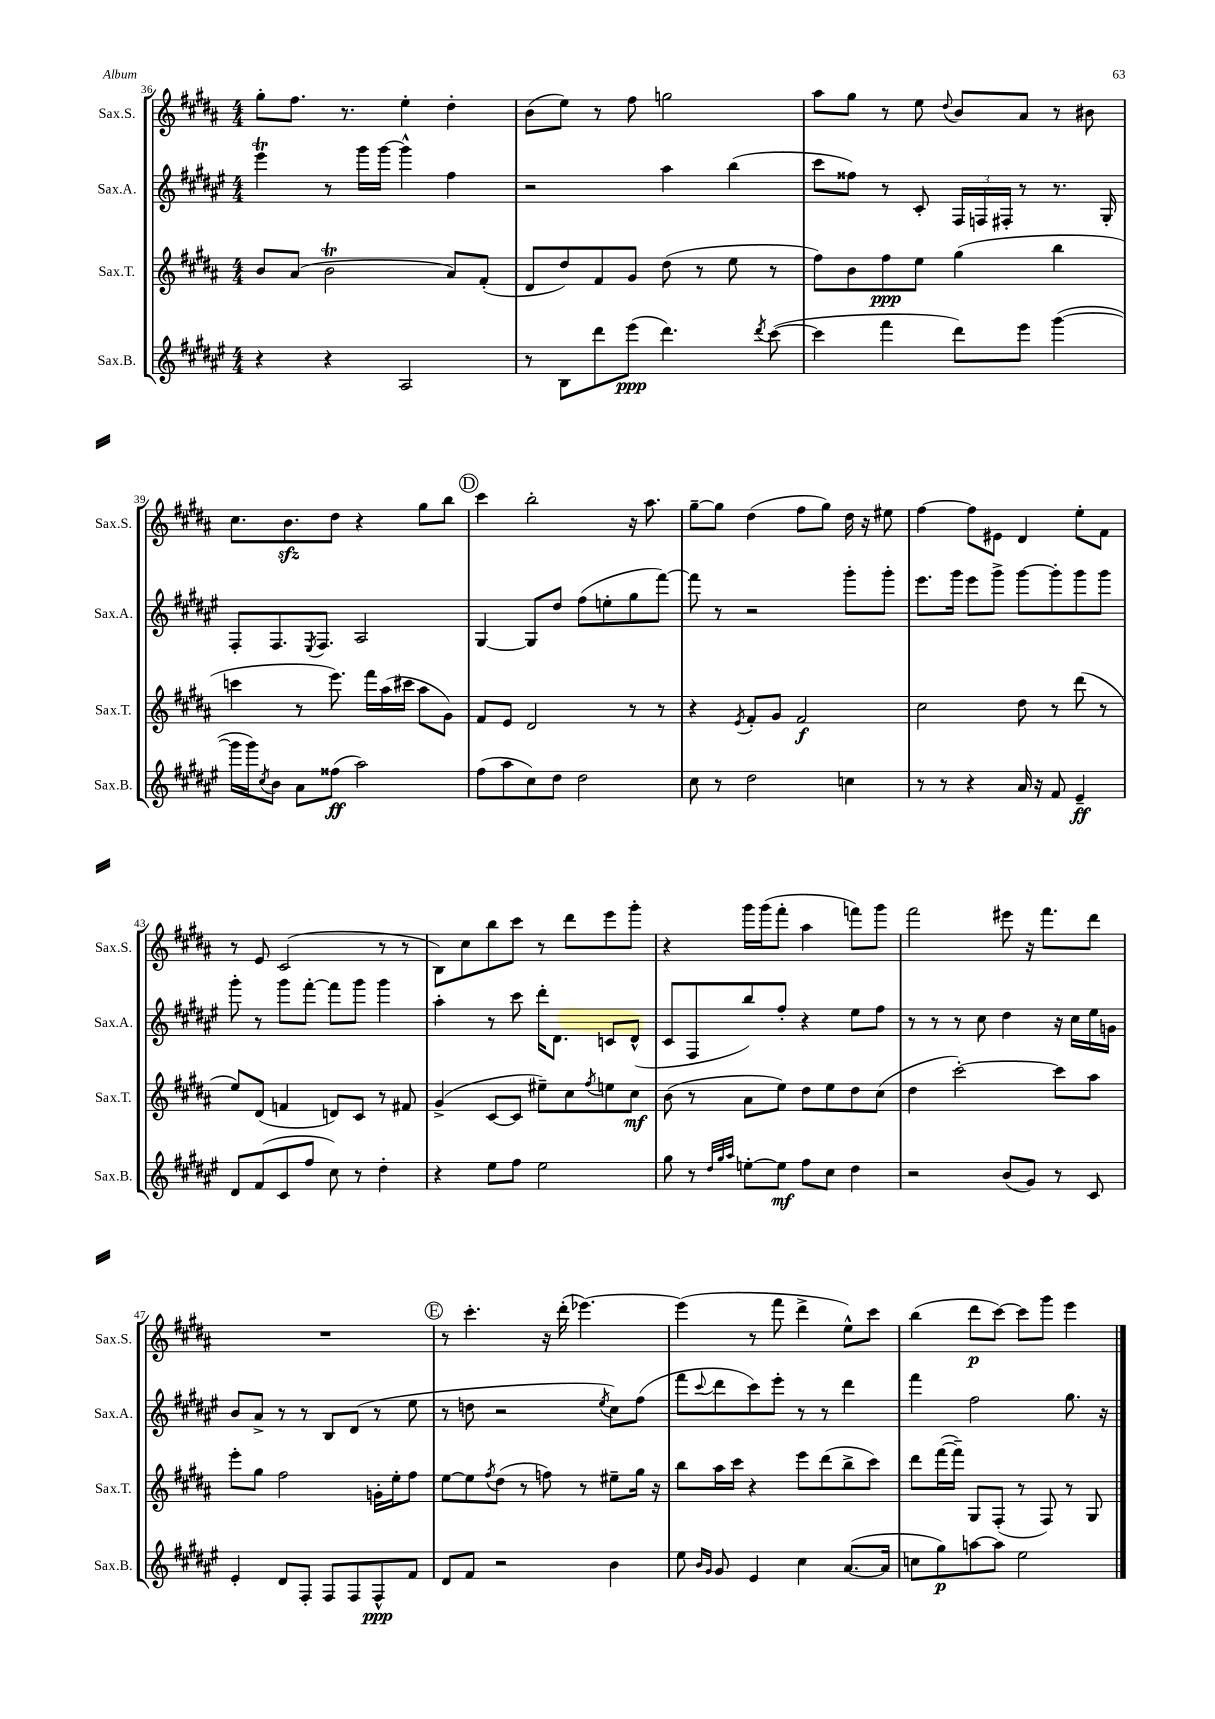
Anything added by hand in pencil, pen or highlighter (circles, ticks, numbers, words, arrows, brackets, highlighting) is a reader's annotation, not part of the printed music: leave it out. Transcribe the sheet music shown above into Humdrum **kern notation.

**kern	**kern	**kern	**kern
*staff4	*staff3	*staff2	*staff1
*clefG2	*clefG2	*clefG2	*clefG2
*k[f#c#g#d#a#e#]	*k[f#c#g#d#a#]	*k[f#c#g#d#a#e#]	*k[f#c#g#d#a#]
*M4/4	*M4/4	*M4/4	*M4/4
4r	8b/L	4eee#\	8gg#'\L
.	(8a#/J	.	8.ff#\J
4r	2b\	8r	.
.	.	.	8.r
.	.	16ggg#\LL	.
.	.	[16ggg#\JJ	.
2A#/	.	4ggg#^^\]	4ee'\
.	8a#/L)	4ff#\	4dd#'\
.	(8f#'/J	.	.
=	=	=	=
8r	8d#/L	2r	(8b\L
8B\L	8dd#/)	.	8ee\J)
8ddd#\	8f#/	.	8r
(8eee#\J	8g#/J	.	8ff#\
4.ddd#\)	(8dd#\	4aa#\	2gg\
.	8r	.	.
.	8ee\	(4bb\	.
8qddd#/	.	.	.
([8ccc#\	8r	.	.
=	=	=	=
4ccc#\]	8ff#\L)	8ccc#\L	8aa#\L
.	8b\	8ff##\J)	8gg#\J
4fff#\	8ff#\	8r	8r
.	8ee\J	8c#'/	8ee\
.	.	.	8qqdd#/
8ddd#\L)	(4gg#\	24F#/LL	8b/L
.	.	24F/	.
.	.	24F#'/JJ	.
8eee#\J	.	8r	8a#/J
([4ggg#\	4bb\	8.r	8r
.	.	.	8b#\
.	.	16G#'/	.
=	=	=	=
16ggg#\]LL	4ccc\	8F#'/L	8.cc#\L
16ggg#\J)	.	.	.
8qcc#/	.	.	.
8b\J	.	8.F#/	.
.	.	.	8.b\
8a#\L	8r	.	.
.	.	8qE#/	.
.	.	8.F#/J	.
(8ff##\J	8.eee\)	.	8dd#\J
2aa#\)	.	2A#/	4r
.	16fff#\LL	.	.
.	(16aa#\	.	.
.	16ccc#\JJ	.	.
.	8aa#\L	.	8gg#\L
.	8g#\J)	.	8bb\J
=	=	=	=
(8ff#\L	8f#/L	[4G#/	4ccc#\
8aa#\	8e/J	.	.
8cc#\)	2d#/	8G#/]L	2bb'\
8dd#\J	.	8dd#/J	.
2dd#\	.	(8ff#\L	.
.	.	8ee'\	.
.	8r	8gg#\	16r
.	.	.	8.aa#\
.	8r	[8fff#\J)	.
=	=	=	=
8cc#\	4r	8fff#\]	[8gg#~\L
8r	.	8r	8gg#\]J
.	8qe/	.	.
2dd#\	8f#'/L	2r	(4dd#\
.	8g#/J	.	.
.	2f#/	.	8ff#\L
.	.	.	8gg#\J)
4cc\	.	8ggg#'\L	16dd#\
.	.	.	16r
.	.	8ggg#'\J	8ee#\
=	=	=	=
8r	2cc#\	8.eee#\L	[4ff#\
8r	.	.	.
.	.	16ggg#\Jk	.
4r	.	8eee#\L	8ff#\]L
.	.	8ggg#^\J	8e#\J
16a#/	8dd#\	[8ggg#\L	4d#/
16r	.	.	.
8f#/	8r	8ggg#'\]	.
4e#~/	(8ddd#\	8ggg#\	8ee'\L
.	8r	8ggg#\J	8f#\J
=	=	=	=
8d#/L	8ee/L)	8ggg#'\	8r
(8f#/	(8d#/J	8r	8e/
8c#/	4f/	8ggg#\L	(2c#/
8ff#/J	.	[8fff#'\J	.
8cc#\)	8d/L)	8fff#\]L	.
8r	8c#/J	8ggg#\J	.
4dd#'\	8r	4ggg#\	8r
.	8f#/	.	8r
=	=	=	=
4r	(4g#^/	4aa#'\	8B\L)
.	.	.	8cc#\
8ee#\L	[8c#/L	8r	8bb\
8ff#\J	8c#/]J	8ccc#\	8ccc#\J
2ee#\	8ee#~\L)	16ddd#'\LK	8r
.	.	8.d#\J	.
.	8cc#\	.	8ddd#\L
.	8qff#/	.	.
.	8ee\	8c/L	8eee\
.	8cc#\J	(8d#^^/J	8ggg#'\J
=	=	=	=
8gg#\	(8b\	8c#/L	4r
8r	8r	8F#/	.
32qqdd#/LLL	.	.	.
32qqgg#/	.	.	.
32qqaa#/JJJ	.	.	.
[8ee'\L	8a#\L	8bb/)	16ggg#\LL
.	.	.	(16ggg#\J
8ee\]J	8ee\J)	8ff#'/J	8fff#'\J
8ff#\L	8dd#\L	4r	4aa#\
8cc#\J	8ee\	.	.
4dd#\	8dd#\	8ee#\L	8fff\L)
.	(8cc#\J	8ff#\J	8ggg#\J
=	=	=	=
2r	4dd#\	8r	2fff#\
.	.	8r	.
.	[2ccc#'\)	8r	.
.	.	8cc#\	.
(8b/L	.	4dd#\	8eee#\
8g#/J)	.	.	16r
.	.	.	8.fff#\L
8r	8ccc#\]L	16r	.
.	.	16cc#\LL	.
8c#/	8aa#\J	16ee#\	8ddd#\J
.	.	16g\JJ	.
=	=	=	=
4e#'/	8eee'\L	8b/L	1r
.	8gg#\J	8a#^/J	.
8d#/L	2ff#\	8r	.
8F#'/J	.	8r	.
8F#/L	.	8B/L	.
8F#/	.	(8d#/J	.
8F#^^/	16g'\LL	8r	.
.	16ee'\J	.	.
8f#/J	8ff#\J	8ee#\	.
=	=	=	=
8d#/L	[8ee\L	8r	8r
8f#/J	8ee\]	8dd\	4.ccc#'\
.	8qff#/	.	.
2r	(8dd#\J	2r	.
.	8r	.	.
.	8ff\)	.	16r
.	.	.	(16ddd#'\
.	8r	.	[4.eee-\)
.	.	8qee#/	.
4b\	8ee#~\L	8cc#\L)	.
.	16gg#\Jk	(8ff#\J	.
.	16r	.	.
=	=	=	=
8ee#\	8bb\L	8fff#\L	(4eee-\]
16qqb/LL	.	.	.
16qqg#/JJ	.	8qqccc#/	.
8g#/	16aa#\L	8ddd#\	.
.	16ccc#\JJ	.	.
4e#/	4r	8ccc#\)	8r
.	.	8eee#'\J	8fff#\
4cc#\	8eee\L	8r	4ddd#^\
.	(8ddd#\	8r	.
([8.a#/L	8bb^\	4ddd#\	8ee^^\L)
.	8ccc#\J)	.	8ccc#\J
16a#/]Jk	.	.	.
=	=	=	=
8cc\L	8ddd#\L	4fff#\	(4bb\
8gg#\)	([16fff#\L	.	.
.	16fff#~\]JJ)	.	.
[8aa\	8G#/L	2ff#\	8ddd#\L
8aa\]J	(8F#'/J	.	[8ccc#\J)
2ee#\	8r	.	8ccc#\]L
.	8F#/)	.	8ggg#\J
.	8r	8.gg#\	4eee\
.	8G#/	.	.
.	.	16r	.
==	==	==	==
*-	*-	*-	*-
